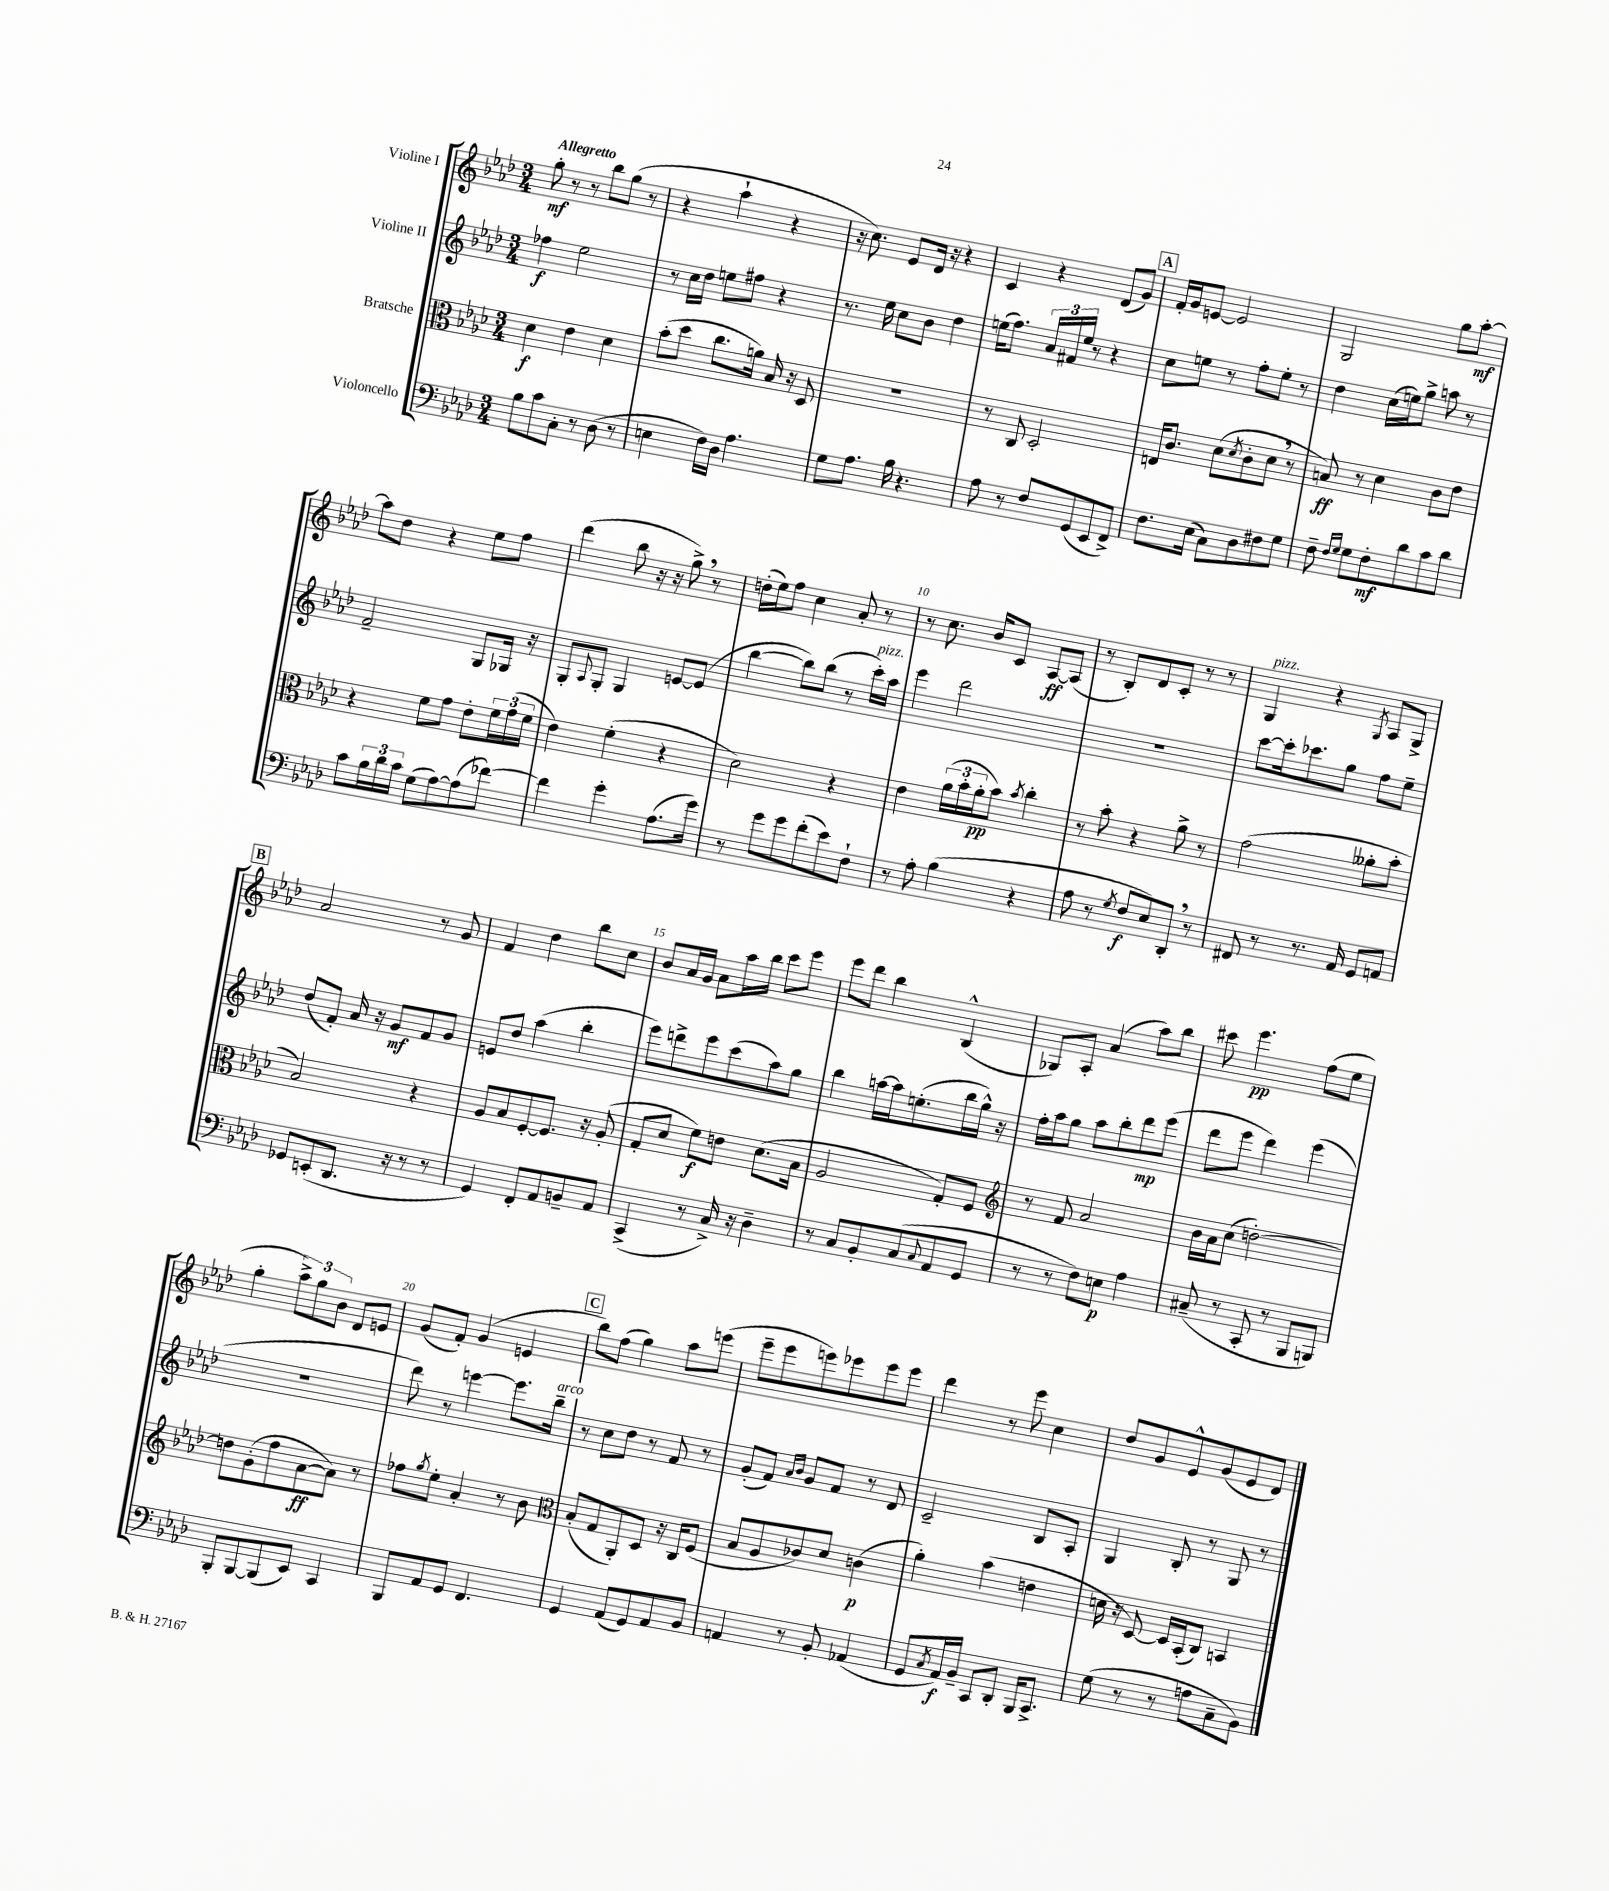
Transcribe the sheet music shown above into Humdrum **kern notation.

**kern	**kern	**kern	**kern
*staff4	*staff3	*staff2	*staff1
*clefF4	*clefC3	*clefG2	*clefG2
*k[b-e-a-d-]	*k[b-e-a-d-]	*k[b-e-a-d-]	*k[b-e-a-d-]
*M3/4	*M3/4	*M3/4	*M3/4
8B-\L	4d-\	4ff-\	8gg'\
8c\	.	.	8r
8C'\J	4e-\	2ee-\	8r
8r	.	.	8bb-\L
(8D-\	4d-\	.	(8gg\J
8r	.	.	8r
=	=	=	=
4E\	(8b-'\L	8r	4r
.	8dd-\J	16cc\LL	.
.	.	16dd-\JJ	.
16F\LL)	8.cc\L	8ee\L	4aa-`\
16D-\JJ	.	.	.
4.A-\	.	8ff#\J	.
.	16a\Jk)	.	.
.	16B-/	4r	4r
.	16r	.	.
.	8D-/	.	.
=	=	=	=
8G\L	2.r	8.r	16r
.	.	.	8.cc\)
8.A-\J	.	.	.
.	.	16ee-\	.
.	.	8cc\L	8e-/L
16B-\	.	.	.
4.r	.	8b-\J	16d-/Jk
.	.	.	16r
.	.	4dd-\	4r
=	=	=	=
8A-\	8r	(16ee\LK	4c/
.	.	8.ff\J)	.
8r	8C/	.	.
8F/L	2D-'/	24a-/LL	4r
.	.	24f#/	.
.	.	24ee/JJ	.
(8GG/	.	8r	.
8EE-/	.	4r	(8d-/L
8FF^/J)	.	.	8g/J)
=	=	=	=
8.F\L	16E/LK	8cc\L	16f'/LL
.	8.c/J	.	16g/J
.	.	8ee\J	[8e/J
(16E-\Jk	.	.	.
8C\L)	(8d-\L	8r	2e/]
.	8qd-/	.	.
8D-\	8c'\	8ff'\L	.
8F#\	8d-\J	8ee'\J	.
8G\J	8r	8r	.
=	=	=	=
8F~\	8B/)	4dd-\	2G/
16qqF/LL	.	.	.
16qqG/JJ	.	.	.
8G\L	8r	.	.
8F'\	4d-\	(16cc\LL	.
.	.	16ee\J)	.
8d-\	.	8gg^\J	.
8c\	8c\L	8aa\	8gg\L
8d-\J	8e-\J	8r	[8aa-'\J
=	=	=	=
8c\L	4r	2f~/	8aa-\]L
24B-\L	.	.	8dd-\J
24d-\	.	.	.
24c\JJ	.	.	.
(8G\L	8f\L	.	4r
[8A-\)	8g\J	.	.
(8A-\]	8e-'\L	8G/L	8ee-\L
[8f-\J)	24f\L	16G-/Jk	8ff\J
.	(24g\	.	.
.	.	16r	.
.	24f\JJ	.	.
=	=	=	=
4f-\]	4e-\)	8G'/L	(4ddd-\
.	.	8qqA-/	.
.	.	8G'/J	.
4g'\	(4f'\	4G/	8bb-\
.	.	.	16r
.	.	.	16r
(8.A-\L	4r	[8e/L	8gg^\)
.	.	(8e/]J	8r
16g\Jk)	.	.	.
=	=	=	=
8r	2d-\)	[4bb-\	(16dd'\LL
.	.	.	16ee-\J)
8g\L	.	.	8ff\J
8g\	.	8bb-\]L)	4cc\
(8f'\	.	(8bb-\J	.
8e-\)	4r	8r	8a-'/
8F`\J	.	16ccc'\LL)	8r
.	.	16aa-\JJ	.
=	=	=	=
8r	4e-\	4eee-\	8r
8A-'\	.	.	8.cc\
(4B-\	(24a-\LL	2ddd-\	.
.	24b-'\	.	.
.	.	.	16b-/LK
.	24a-'\J	.	.
.	8b-\J)	.	8c/J
.	8qb-/	.	.
4r	4cc'\	.	[8A-/L
.	.	.	(8A-/]J
=	=	=	=
8A-\	8r	2.r	8r
8r	8b-'\	.	8B-'/L)
8qG/	.	.	.
8F/L	4r	.	8d-/
8E-/)	.	.	8c'/J
8DD-'/J	8a-^\	.	8r
8r	8r	.	8r
=	=	=	=
8FF#/	(2g\	[8ccc\L	4G/
8r	.	16ccc'\]k	.
.	.	8.ccc-\	.
8.r	.	.	4r
.	.	8gg\J	.
16AA-/	.	.	.
.	.	.	8qG/
8GG/L	8a--'\L	8ff\L	8A-/L
8AA/J	8b-'\J	8ee-~\J	8G^/J
=	=	=	=
8GG-/L	2B-/)	(8dd-/L	2a-/
(8EE'/	.	8f'/J)	.
8.DD-/J	.	16a-/	.
.	.	16r	.
.	.	8g/L	.
16r	.	.	.
8r	4r	8f/	8r
8r	.	8g/J	8g/
=	=	=	=
4GG/)	8A-/L	8e/L	4f/
.	8B-/	8dd-/J	.
8FF'/L	[8F'/	(4aa-\	4dd-\
8AA-/	8.F/]J	.	.
8BB~/	.	4bb-'\	8bb-\L
.	16r	.	.
8AA-/J	(8A-'/	.	8cc\J
=	=	=	=
(4CC^/	8G'/L	8eee-\L)	8b-/L
.	8d-/J	8ddd^\	16a-/L
.	.	.	16g/JJ
8r	8f\L)	8eee-\	8a-\L
16C^/)	8e\J	(8ccc\	16aa-\L
16r	.	.	16bb-\JJ
4D-~\	(8.d-\L	8aa-\)	8ccc\L
.	.	8gg\J	8eee-\J
.	16B-\Jk	.	.
=	=	=	=
8r	2A-/	4bb-\	8eee-\L
8C/L	.	.	8ddd-\J
8BB-'/	.	[16aa\LL	4bb-\
.	.	16aa\]J	.
(8C/	.	(8.ee'\	.
8qqC/	.	.	.
8AA-/	8G'/L)	.	(4B-^^/
.	.	16bb-\L	.
8GG/J	8F/J	16gg^^\JJ)	.
.	.	16r	.
=	=	=	=
*	*clefG2	*	*
8r	8r	16ff'\LL	8G-/L)
.	.	16aa-\J	.
8r	8f/	8gg\J	8A-'/J
8F\L)	2a-/	8aa-\L	(4a-/
8E\J	.	8bb-'\	.
4A-\	.	8ddd-\	8aa-\L)
.	.	(8eee-\J	8bb-\J
=	=	=	=
(8C#~/	16b-\LL	8ddd-\L	8ccc#\
.	16a-\J	.	.
8r	(8cc\J	8eee-\J	4.eee-\
8CC'/	[2dd'\)	4ddd-\)	.
8r	.	.	.
8BBB-/L	.	(4eee-\	(8ff\L
8BBB/J)	.	.	8ee-\J
=	=	=	=
8BBB-'/L	8dd\]L	2.r	4gg'\
[8BBB-/	(8g'\	.	.
(8BBB-/]	8ff\	.	12aa-^\L)
.	.	.	12gg\
8EE-/J)	[8a-\	.	.
.	.	.	12b-\J
4CC/	8a-\]J)	.	8d-/L
.	8r	.	8e/J
=	=	=	=
8BBB-/L	8ff-\L	8ddd-\)	(8g/L
.	8qgg/	.	.
8AA-/	8ee-'\J	8r	8f'/J)
8GG/J	4a-'/	[4eee\	(4g/
4.FF/	.	.	.
.	8r	8.eee\]L	4e/
.	8b-\	.	.
.	.	16bb-~\Jk	.
=	=	=	=
*	*clefC3	*	*
4GG/	(8B-'/L	8r	8bb-\L)
.	8G/	8cc\L	(8ff\J
(8AA-/L	8AA-'/)	8dd-\J	4gg\)
8GG/)	8D-/J	8r	.
8AA-/	16r	8f/	8aa-\L
.	16C/LK	.	.
8BB-/J	(8F/J	8r	(8eee\J
=	=	=	=
4AA/	8B-/L	(8g'/L	8eee-~\L
.	8A-/	8f/J)	8eee-\
.	.	16qqa-/LL	.
.	.	16qqb-/JJ	.
8r	8c-/)	8g/L	8eee\)
8BB-'/	8d-/J	8f/J	8eee-\
(4AA-/	(4c\	8r	8eee-\
.	.	8d-/	8eee-\J
=	=	=	=
8GG/L	4a-'\)	2c~/	4ddd-\
8qC/	.	.	.
16AA-/L)	.	.	.
16BB-~/JJ	.	.	.
8CC/L	(4b-\	.	8r
8DD-'/J	.	.	8eee-\
16BBB-/LK	4e\	8B-/L	4cc\
8.CC^/J	.	.	.
.	.	8A-'/J	.
=	=	=	=
(8G\	16d\	4G/	8dd-/L
.	16r	.	.
8r	[8D-/)	.	8g/
8r	16D-/]LL	8B-'/	8e-^^/
.	(16BB-'/J	.	.
8A\L	8C/J)	8r	(8g/
8C~\	4BB/	8G/	8e-/
8BB-\J)	.	8r	8d-/J)
==	==	==	==
*-	*-	*-	*-
